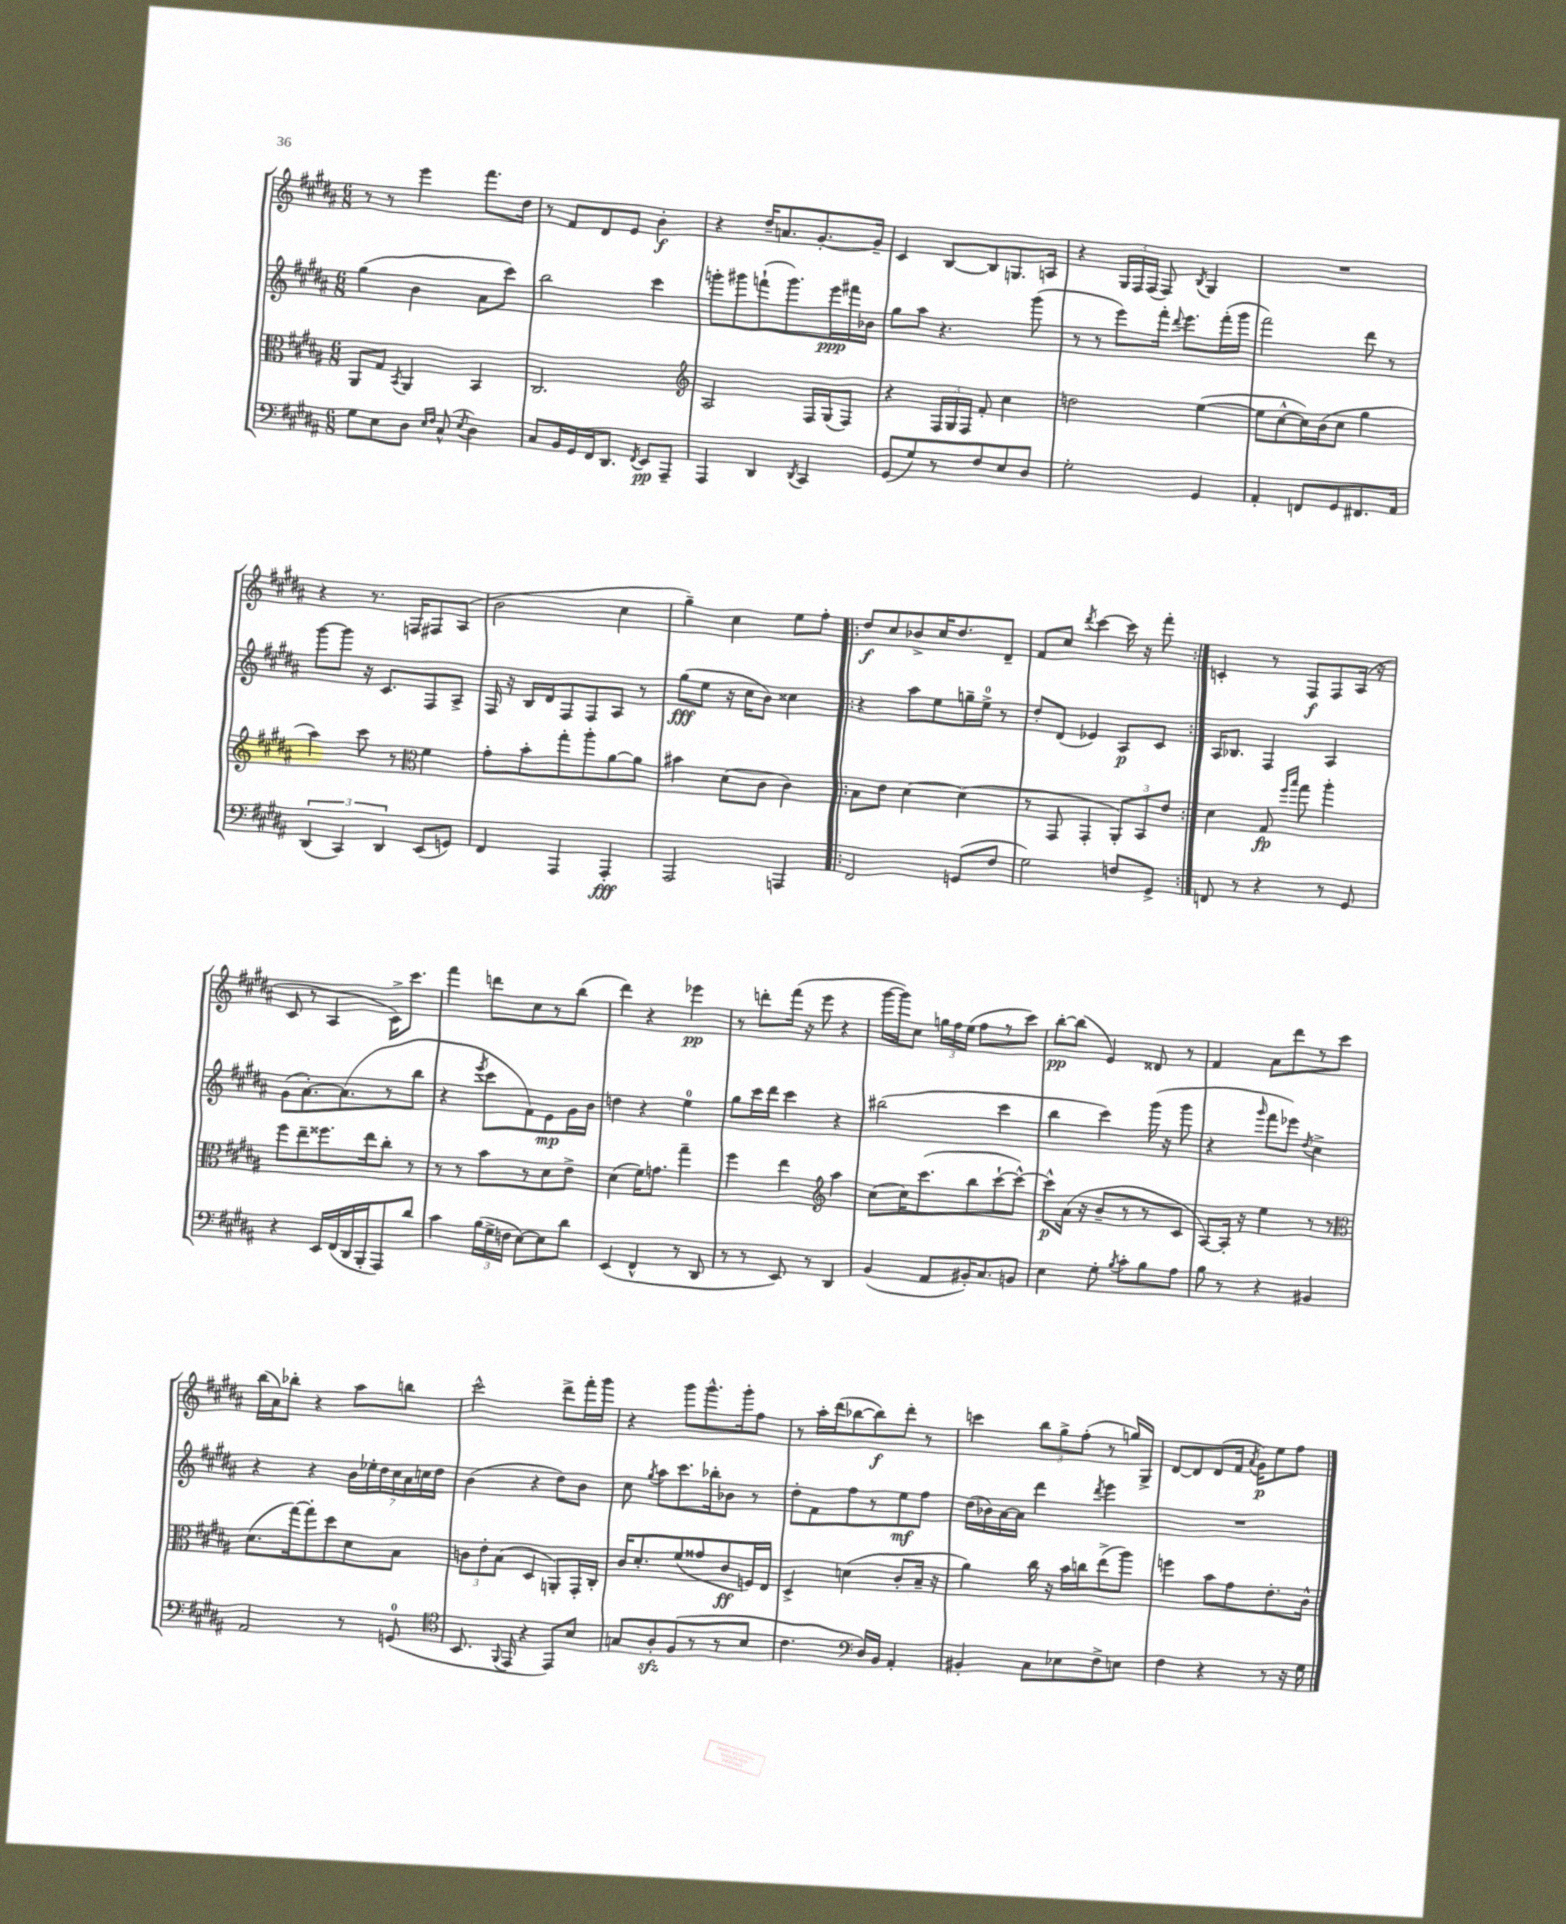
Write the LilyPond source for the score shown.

<<
\new StaffGroup <<
\new Staff = "s0" {
    \clef treble \key b \major \numericTimeSignature \time 6/8
    \autoBeamOff r8 r8 e'''4 fis'''8.[ dis''16] |
    r8 fis'8[ dis'8 e'8] b'4-.\f |
    r4 dis''16[-- a'8. gis'8.~-. gis'16]-- |
    cis'4 b8[~ b8 g8. a16] |
    r4 \tuplet 3/2 { gis16[ fis16 fis16]( } fis8) \acciaccatura { b8 } gis4 |
    R2. |
    r4 r8. f16[ fis8 ais8]( |
    b'2 cis''4 |
    gis''4--) cis''4 e''8[ fis''8]-. |
    \repeat volta 2 { dis''8[\f cis''8 bes'8-> cis''16 dis''8. dis'8]-- |
    fis'8[ cis''8] \acciaccatura { dis'''8 } cis'''4~ cis'''16 r16 fis'''8-. | }
    c'4-. r8 fis8[\f fis8 ais16]( r16 |
    cis'8 r8 ais4 cis'16[->) cis'''8.] |
    fis'''4 d'''8[ cis''8 r8 b''8]( |
    dis'''4) r4 ees'''4\pp |
    r8 d'''8[-. fis'''16]( r16 e'''8 r4 |
    gis'''16[~ gis'''16) cis''8] \tuplet 3/2 { g''16[ fis''16 e''16]( } fis''8[ r8 cis'''8]) |
    b''8[~-.\pp b''8]( e'4) disis'8 r8 |
    fis'4 ais'8[ dis'''8 r8 cis'''8] |
    b''16[( ais'16) bes''8]-. r4 ais''8[ b''8] |
    cis'''2-^ dis'''8[-> fis'''16-. gis'''16] |
    r4 gis'''8[ gis'''8.-^ gis'''16-. fis''8] |
    r8 ais''16[-. dis'''16( bes''8~ bes''8\f) dis'''8]-. r8 |
    c'''4 \tuplet 3/2 { b''8[ gis''8-> fis''8]-.( } r8 g''16[) gis16]-> |
    dis'8[~ dis'8 dis'8( fis'16] \acciaccatura { ais'8 } gis'16[\p) e''8 fis''8] \bar "|." |
}
\new Staff = "s1" {
    \clef treble \key b \major \numericTimeSignature \time 6/8
    \autoBeamOff gis''4( b'4 ais'8[ cis'''8]) |
    b''2 cis'''4 |
    g'''8[-. gis'''8 f'''8-!( gis'''8.) e'''16\ppp fis'''16 bes'16] |
    gis''8[ ais''8] r4. gis'''8( |
    r8 r8 e'''8[) fis'''16]-. \appoggiatura { dis'''8 } e'''8.[ fis'''16-.( gis'''16] |
    fis'''2) dis'''8 r8 |
    gis'''8[~ gis'''8] r16 cis'8.[ fis8 ais8]-> |
    fis16 r16 b16[ dis'16 fis8 fis8 ais8] r8 |
    gis''8[\fff( e''8] r16 cis''16[ b'8]) cisis''4 |
    \repeat volta 2 { r4 ais''8[ e''8 g''16-- e''16]-0-> r8 |
    dis''8[-. dis'8]( ees'4) ais8[\p cis'8] | }
    ais16[ bes8.] fis4 ais4 |
    gis'8[( ais'8.~-.) ais'8.( r8 b''8] |
    r4 \acciaccatura { e'''8 } cis'''8[ fis'8) e'8\mp gis'16 b'16] |
    d''4 r4 e''4-0 |
    gis''8[ cis'''16 dis'''16] cis'''4 r4 |
    bis''2( cis'''4 |
    b''4 cis'''4) gis'''16( r16 gis'''8 |
    r4 \grace { gis'''16 } fis'''8[ ees'''8]) \acciaccatura { dis''8 } cis''4-> |
    r4 r4 \tuplet 7/4 { b'16[ ees''16-. dis''16 cis''16 ais'16 c''16 dis''16] } |
    b'4( r4 dis''8[) b'8] |
    cis''8 \acciaccatura { gis''8 } ais''8[ cis'''8. bes''16-. bes'8] r8 |
    dis''8[-. fis'8 fis''8 r8 e''8\mf fis''8] |
    dis''16[( bes'16) ais'16~ ais'16] dis'''4 \acciaccatura { dis'''8 } e'''4 |
    R2. \bar "|." |
}
\new Staff = "s2" {
    \clef alto \key b \major \numericTimeSignature \time 6/8
    \autoBeamOff ais,8[ gis8] \acciaccatura { b,8 } ais,4 b,4 |
    cis2. |
    \clef treble ais2 fis16[ gis16( fis8]) |
    r4 \tuplet 3/2 { fis16[ gis16 fis16] } fis'8-. cis''4 |
    d''2 e''4~( |
    e''8[ cis''8~-^ cis''16) b'16( cis''8] gis''4 |
    ais''4) cis'''8 r8 \clef alto fis'4 |
    gis'8[-. b'8-. gis''8-. ais''8-. ais'8~ ais'8] |
    bis'4 dis'8[( cis'8] cis'4) |
    \repeat volta 2 { b8[ e'8] dis'4~ dis'4( |
    r8 gis,8 gis,4-. \tuplet 3/2 { ais,8[-.) b,8 e'8] } | }
    dis'4 gis8\fp \grace { fis''16[ b''16] } gis''8 ais''4-. |
    fis''8[ e''8-- fisis''8. e''16 cis''8]-. r8 |
    r8 r8 b'8[ r8 dis'8 e'8]-> |
    dis'4( fis'16[) g'8.] gis''4-- |
    fis''4 e''4 \clef treble ais''4 |
    cis''8[( cis''16) cis'''8.( b''8 cis'''8~-! cis'''8]~-^) |
    cis'''8[-^\p ais'16]( r16 b'8[-- r8 r8 cis'8] |
    ais8[~) ais16]-. r16 e''4 r8 r8 |
    \clef alto dis'8.[( gis''16~) gis''8-. dis''8 dis'8 b8] |
    \tuplet 3/2 { c'8[ e'8-. b8]( } dis4 a,8[-.) gis,16-. cis16]-. |
    cis'16[ dis'8.-. fis'8( gisis'8 cis'8\ff f16) e16] |
    dis4-> d'4( cis'8[-. b16]-- r16 |
    ais'4) cis''16 r16 b'16[ c''16 e''8->( ais''8]) |
    f''4 b'8[ gis'8 e'8.-. cis'16]-^ \bar "|." |
}
\new Staff = "s3" {
    \clef bass \key b \major \numericTimeSignature \time 6/8
    \autoBeamOff gis8[ e8 dis8] \grace { e16[ fis16] } cis8-^( \acciaccatura { e8 } dis4) |
    cis8[ b,16 gis,16 fis,16 dis,8.] \acciaccatura { fis,8 } e,8[\pp ais,,8]-- |
    ais,,4 dis,4 \acciaccatura { dis,8 } cis,4 |
    gis,8[( gis8) r8 fis8 e8 dis8] |
    gis2-. gis,4 |
    ais,4-. f,8[ gis,8 fis,8. ais,16] |
    \tuplet 3/2 { dis,4( cis,4) dis,4 } e,8[( g,8]) |
    fis,4 ais,,4 ais,,4-.\fff |
    ais,,2 a,,4 |
    \repeat volta 2 { fis,2 g,8[( fis8] |
    gis2) f8[ gis,8]-> | }
    f,8 r8 r4 r8 gis,8 |
    r4 e,16[ fis,16( dis,16 b,,16-. ais,,8) dis'8] |
    cis'4 \tuplet 3/2 { b16[( gis16-> f16] } e8[~) e8 dis'8] |
    e,4( fis,4-^ r8 dis,8 |
    r8 r8 e,8) r8 dis,4 |
    b,4( ais,8[ bis,16-.) cis8. b,8] |
    e4 gis8-. \acciaccatura { b8 } cis'8[-. b8 ais8] |
    b8 r8 r4 bis,4 |
    ais,2 r8 g,8-0( |
    \clef tenor b,8. \appoggiatura { fis,8 } e,16 r4 e,8[) b8] |
    g8[ ais8-.\sfz fis8( r8 r8 b8] |
    cis'4. \clef bass dis16[) b,16] ais,4-. |
    bis,4-. cis8[ ees8 fis8-> e8] |
    fis4 r4 r8 r16 gis16 \bar "|." |
}
>>
>>
\layout { \context { \Score \remove "Bar_number_engraver" } }
